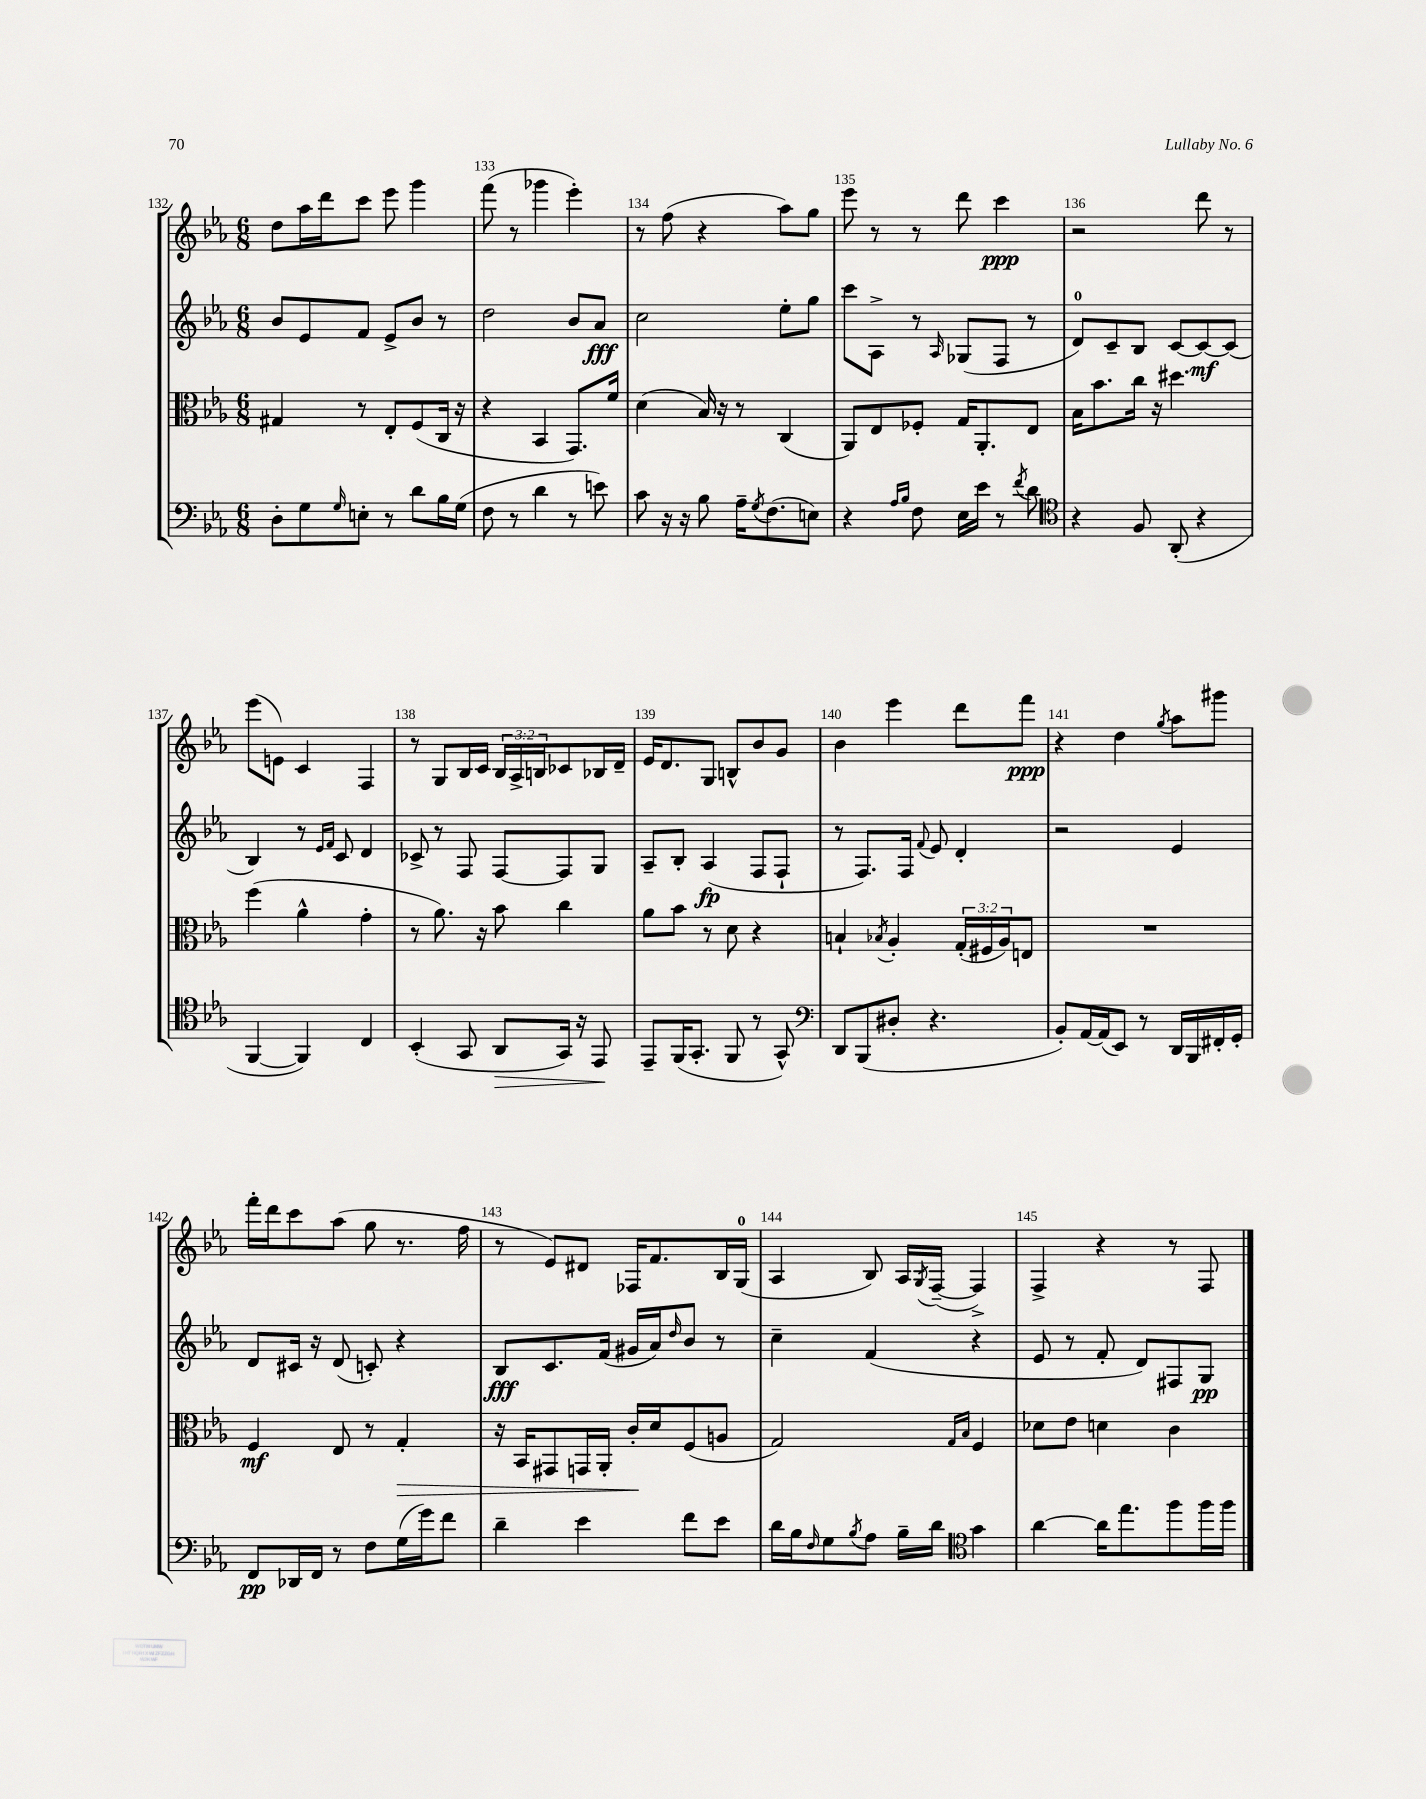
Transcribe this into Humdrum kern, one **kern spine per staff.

**kern	**kern	**kern	**kern
*staff4	*staff3	*staff2	*staff1
*clefF4	*clefC3	*clefG2	*clefG2
*k[b-e-a-]	*k[b-e-a-]	*k[b-e-a-]	*k[b-e-a-]
*M6/8	*M6/8	*M6/8	*M6/8
8D'	4G#	8b-	8dd
8G	.	8e-	16aa-
.	.	.	16ddd
16qqG	.	.	.
8E'	8r	8f	8ccc
8r	8E-'	8e-^	8eee-
8d	(8F	8b-	4ggg
16B-	16C	8r	.
(16G	16r	.	.
=	=	=	=
8F	4r	2dd	(8fff
8r	.	.	8r
4d	4BB-	.	4ggg-
8r	8.GG)	8b-	4eee-')
8e)	.	8a-	.
.	16f	.	.
=	=	=	=
8c	(4d	2cc	8r
16r	.	.	(8ff
16r	.	.	.
8B-	16B-)	.	4r
.	16r	.	.
16A-~	8r	.	.
8qG	.	.	.
(8.F	.	.	.
.	(4C	8ee-'	8aa-)
8E)	.	8gg	8gg
=	=	=	=
4r	8AA-)	8ccc	8eee-
.	8E-	8A-^	8r
16qqA-	.	.	.
16qqB-	.	.	.
8F	8F-'	8r	8r
.	.	16qqA-	.
16E-	16G	(8G-	8ddd
16e-	8.AA-'	.	.
8r	.	8F	4ccc
8qf	.	.	.
8d	8E-	8r	.
=	=	=	=
*clefC4	*	*	*
4r	16B-	8d)	2r
.	8.b-	.	.
.	.	8c~	.
8F	16cc	8B-	.
.	16r	.	.
(8AA-'	4.dd#	[8c	.
4r	.	8c_	8ddd
.	.	(8c]	8r
=	=	=	=
[4FF	(4ff	4B-)	(8eee-
.	.	.	8e)
4FF])	4a-^^	8r	4c
.	.	16qqe-	.
.	.	16qqf	.
.	.	8c	.
4C	4g'	4d	4F
=	=	=	=
(4BB-'	8r	8c-^	8r
.	8.a-)	8r	8G
8GG	.	8F	16B-
.	16r	.	16c
8AA-	8b-	[8F	24B-
.	.	.	24A-^
.	.	.	24B
16GG)	4cc	8F]	8c-
16r	.	.	.
8EE-	.	8G	16B-
.	.	.	16d~
=	=	=	=
8EE-~	8a-	8A-~	16e-
.	.	.	8.d
(16FF	8b-	8B-'	.
8.GG'	.	.	.
.	8r	(4A-	8G
8FF	8d	.	8B^^
8r	4r	8F	8b-
8GG^^)	.	8F`	8g
=	=	=	=
*clefF4	*	*	*
8DD	4B`	8r	4b-
(8BBB-	.	8.F)	.
.	8qB-	.	.
8D#'	4A-'	.	4eee-
.	.	16F	.
.	.	8qqf	.
4.r	.	8e-	.
.	(24G'	4d'	8ddd
.	24F#	.	.
.	24A-)	.	.
.	8E	.	8fff
=	=	=	=
8BB-')	2.r	2r	4r
[16AA-	.	.	.
(16AA-]	.	.	.
8EE-)	.	.	4dd
8r	.	.	.
.	.	.	8qgg
16DD	.	4e-	8aa-
16BBB-	.	.	.
16FF#'	.	.	8ggg#
16GG'	.	.	.
=	=	=	=
8FF	4F	8d	16fff'
.	.	.	16ddd
16DD-	.	16c#	8ccc
16FF	.	16r	.
8r	8E-	(8d	(8aa-
8F	8r	8c')	8gg
(16G	4G'	4r	8.r
16g)	.	.	.
8f	.	.	.
.	.	.	16ff
=	=	=	=
4d~	16r	8B-	8r
.	16BB-	.	.
.	8GG#	8.c	8e-)
4e-	16GG	.	8d#
.	16AA-'	(16f	.
.	16c'	16g#	16F-
.	16d	16a-)	8.f
.	.	16qqdd	.
8f	(8F	8b-	.
8e-	8A	8r	16B-
.	.	.	(16G
=	=	=	=
16d	2G)	4cc~	4A-
16B-	.	.	.
16qqF	.	.	.
8G	.	.	.
8qB-	.	.	.
8A-	.	(4f	8B-)
16B-~	.	.	16A-
.	.	.	8qG
16d	.	.	([16F~
*clefC4	*	*	*
.	16qqG	.	.
.	16qqB-	.	.
4g	4F	4r	4F^])
=	=	=	=
[4a-	8d-	8e-	4F^
.	8e-	8r	.
16a-]	4d	8f'	4r
8.ee-	.	.	.
.	.	8d)	.
8ff	4c	8F#	8r
16ff	.	8G	8F
16ff	.	.	.
==	==	==	==
*-	*-	*-	*-
